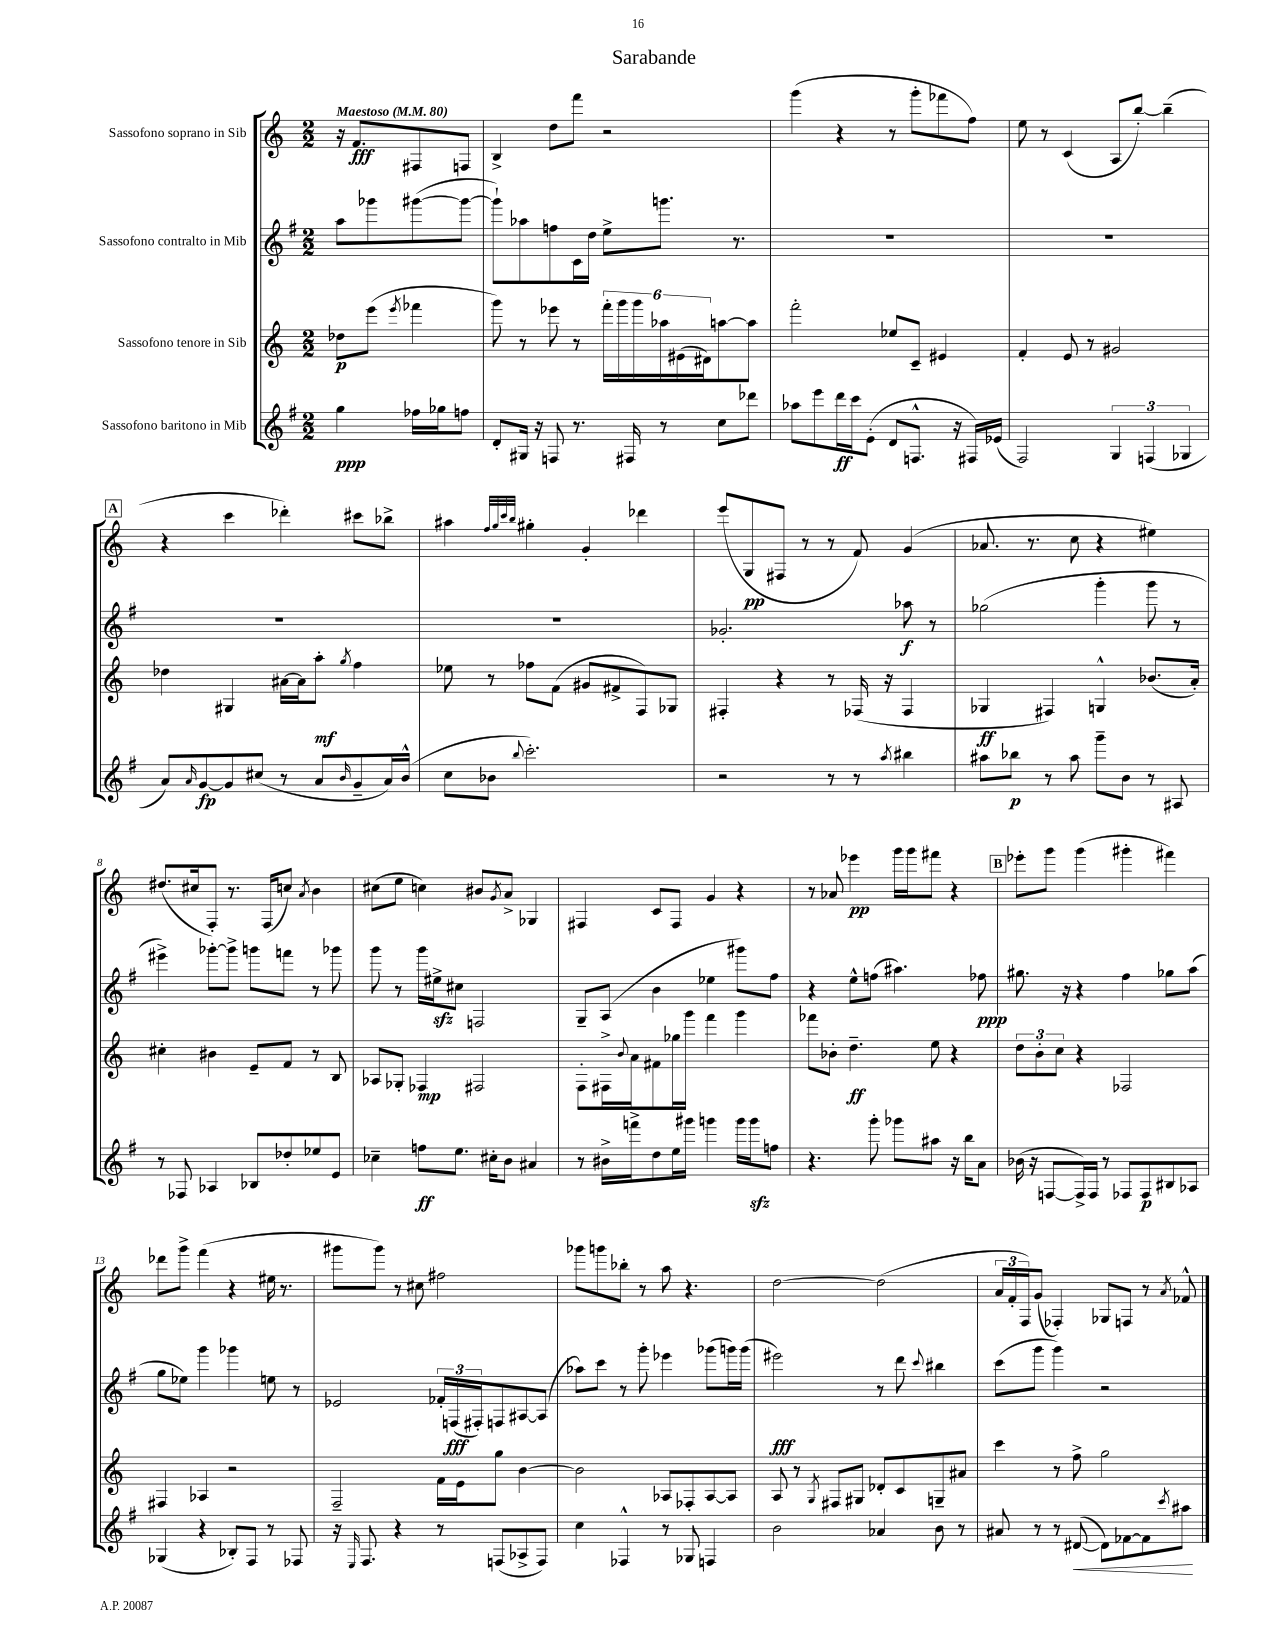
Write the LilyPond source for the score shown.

\header { title = "Sarabande" }
<<
\new StaffGroup <<
\new Staff = "s0" \with { instrumentName = "Sassofono soprano in Sib" } {
    \clef treble \key c \major \numericTimeSignature \time 2/2 \partial 2 \tempo "Maestoso" 4 = 80
    r16 f'8.\fff fis8 f8 |
    b4-> d''8 f'''8 r2 |
    g'''4( r4 r8 g'''8-. fes'''8 f''8) |
    e''8 r8 c'4( a8 b''8~-.) b''4--( |
    \mark \markup { \box "A" } r4 c'''4 des'''4-.) cis'''8 bes''8-> |
    ais''4 \grace { f''32 g''32 c'''32 b''32 } gis''4-. g'4-. des'''4 |
    e'''8( g8\pp fis8 r8 r8 f'8) g'4( |
    aes'8. r8. c''8 r4 eis''4) |
    dis''8.( cis''16 f8-.) r8. f16( c''8) \acciaccatura { a'8 } b'4 |
    cis''8( e''8 c''4) bis'8 \acciaccatura { g'8 } a'8-> ges4 |
    fis4 c'8 fis8 g'4 r4 |
    r8 aes'8 ees'''4\pp g'''16 g'''16 fis'''8 r4 |
    \mark \markup { \box "B" } ees'''8-. g'''8 g'''4( gis'''4-. fis'''4) |
    des'''8 g'''8-> f'''4( r4 eis''16 r8. |
    gis'''8 gis'''8) r8 cis''8 fis''2 |
    ges'''8 g'''8 bes''8-. r8 a''8 r4. |
    d''2~ d''2( |
    \tuplet 3/2 { a'16 f'16-. f16) } g'8( fes4-.) ges8 f8 r8 \acciaccatura { a'8 } fes'8-^ \bar "|." |
}
\new Staff = "s1" \with { instrumentName = "Sassofono contralto in Mib" } {
    \clef treble \key g \major \numericTimeSignature \time 2/2 \partial 2
    a''8 ges'''8 gis'''8~( gis'''8~ |
    gis'''8-!) aes''8 f''8 c'16 d''16 e''8-> g'''8. r8. |
    R1 |
    R1 |
    \mark \markup { \box "A" } R1 |
    R1 |
    ges'2.-. aes''8\f r8 |
    ges''2( g'''4-. g'''8 r8 |
    eis'''4->) ges'''8~-. ges'''8-> g'''8 f'''8 r8 ges'''8 |
    g'''8 r8 g'''16 eis''16->\sfz cis''8 f2 |
    g8-- a8( b'4 ees''4 gis'''8) fis''8 |
    r4 e''8-^ f''8( ais''4.) fes''8\ppp |
    \mark \markup { \box "B" } gis''8. r16 r4 fis''4 ges''8 a''8( |
    g''8 ees''8) g'''4 ges'''4 e''8 r8 |
    ees'2 \tuplet 3/2 { fes'16-. f16\fff( fis16-.) } f8 ais8~ ais8( |
    aes''8) c'''8 r8 g'''8-. ees'''4 ges'''8( g'''16) g'''16( |
    eis'''2\fff) r8 d'''8 \appoggiatura { c'''8 } bis''4 |
    c'''8( g'''8 g'''4) r2 \bar "|." |
}
\new Staff = "s2" \with { instrumentName = "Sassofono tenore in Sib" } {
    \clef treble \key c \major \numericTimeSignature \time 2/2 \partial 2
    des''8\p e'''8( \acciaccatura { e'''8 } fes'''4 |
    g'''8) r8 ees'''8 r8 \tuplet 6/4 { f'''16-. g'''16 g'''16 aes''16 eis'16( dis'16) } a''8~ a''8 |
    f'''2-. ees''8 c'8-- eis'4 |
    f'4-. e'8 r8 gis'2 |
    \mark \markup { \box "A" } des''4 gis4 ais'16~ ais'16 a''8-.\mf \acciaccatura { g''8 } f''4 |
    ees''8 r8 fes''8 f'8( gis'8 fis'8-> f8) ges8 |
    fis4-. r4 r8 fes16( r16 fes4 |
    ges4\ff fis4) g4-^ bes'8.( a'16-.) |
    cis''4-. bis'4 e'8-- f'8 r8 b8 |
    aes8 ges8-. fes4\mp fis2 |
    f8-. fis16-> \appoggiatura { b'8 } a'16 fis'8 ges''16 g'''16 f'''4 g'''4 |
    fes'''8 bes'8-. d''4.--\ff e''8 r4 |
    \mark \markup { \box "B" } \tuplet 3/2 { d''8 b'8-. c''8 } r4 fes2 |
    fis4 aes4 r2 |
    f2-- f'16 e'16 g''8 b'4~ |
    b'2 aes8 fes8-. aes8~ aes8 |
    a8 r8 \acciaccatura { g8 } fis8 gis8 des'8-. c'8 g8-- ais'8 |
    c'''4 r8 f''8-> g''2 \bar "|." |
}
\new Staff = "s3" \with { instrumentName = "Sassofono baritono in Mib" } {
    \clef treble \key g \major \numericTimeSignature \time 2/2 \partial 2
    g''4\ppp fes''16 ges''16 f''8 |
    d'8-. gis16 r16 f8 r8. fis16 r8 c''8 des'''8 |
    aes''8 e'''8 d'''16\ff c'''16 e'8-.( d'8 f8.-^ r16 fis16) ees'16( |
    fis2) \tuplet 3/2 { g4 f4( ges4 } |
    \mark \markup { \box "A" } a'8) \grace { a'16 } g'8~\fp g'8 cis''8( r8 a'8 \grace { b'16 } g'8-- a'16) b'16-^( |
    c''8 bes'8 \appoggiatura { b''8 } c'''2.-.) |
    r2 r8 r8 \acciaccatura { a''8 } bis''4 |
    ais''8 bes''8\p r8 ais''8 g'''8-- b'8 r8 ais8 |
    r8 fes8 aes4 bes8 des''8-. ees''8 e'8 |
    ces''4-- f''8\ff e''8. cis''16-. b'8 ais'4 |
    r8 bis'16-> f'''16-> d''8 e''16 gis'''16 g'''4 g'''16 g'''16\sfz f''8 |
    r4. g'''8-. ges'''8 ais''8 r16 b''16 a'8 |
    \mark \markup { \box "B" } bes'16( r16 f8~ f16->) f16 r8 fes8 fes8\p bis8 aes8 |
    ges4( r4 bes8-.) fis8 r8 fes8 |
    r16 \grace { e16 } fis8. r4 r8 f8( aes8-> f8) |
    c''4 fes4-^ r8 ges8 f4 |
    b'2 aes'4 b'8 r8 |
    ais'8 r8 r8 dis'8~\<( dis'8) fes'8~ fes'8 \acciaccatura { c'''8 } ais''8\! \bar "|." |
}
>>
>>
